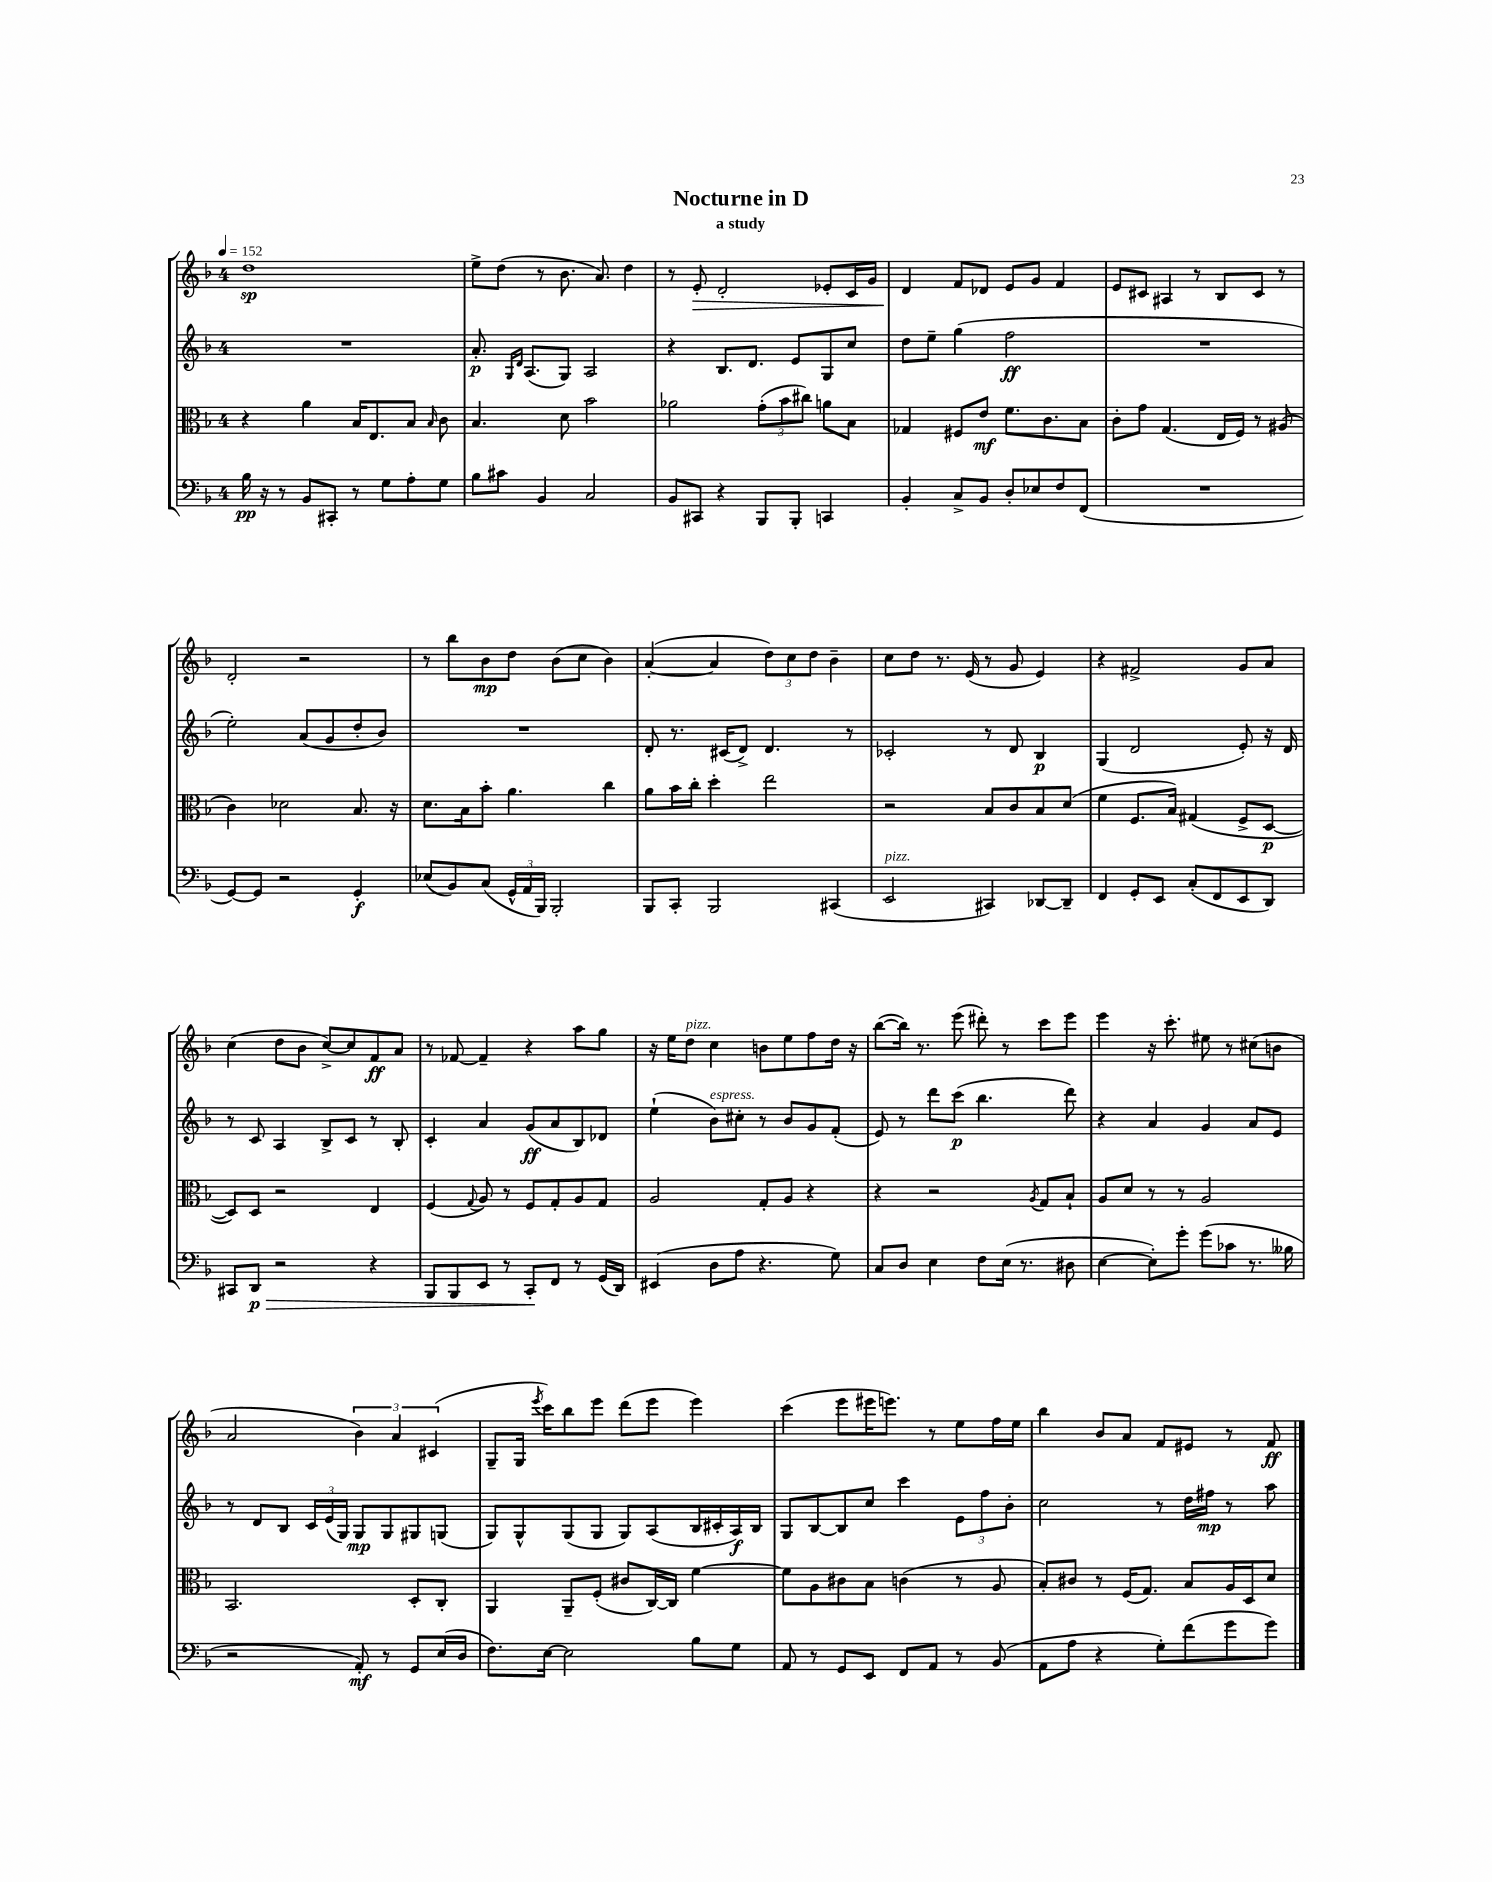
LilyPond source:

\header { title = "Nocturne in D" subtitle = "a study" }
<<
\new StaffGroup <<
\new Staff = "s0" {
    \clef treble \key f \major \once \override Staff.TimeSignature.style = #'single-digit \time 4/4 \tempo 4 = 152
    \autoBeamOff d''1\sp |
    e''8[-> d''8]( r8 bes'8. a'8.) d''4 |
    r8 e'8-.\> d'2-. ees'8[-. c'16 g'16] |
    d'4\! f'8[ des'8] e'8[ g'8] f'4 |
    e'8[ cis'8] ais4 r8 bes8[ cis'8] r8 |
    d'2-. r2 |
    r8 bes''8[ bes'8\mp d''8] bes'8[( c''8] bes'4) |
    a'4~-.( a'4 \tuplet 3/2 { d''8[) c''8 d''8] } bes'4-- |
    c''8[ d''8] r8. e'16( r8 g'8 e'4) |
    r4 fis'2-> g'8[ a'8] |
    c''4( d''8[ bes'8] c''8[~->) c''8 f'8\ff a'8] |
    r8 fes'8~ fes'4-- r4 a''8[ g''8] |
    r16 e''16[ d''8]^\markup { \italic "pizz." } c''4 b'8[ e''8 f''8 d''16] r16 |
    bes''8[~( bes''16]) r8. e'''8( dis'''8-.) r8 c'''8[ e'''8] |
    e'''4 r16 c'''8.-. eis''8 r8 cis''8[( b'8] |
    a'2 \tuplet 3/2 { bes'4) a'4 cis'4( } |
    g8[-- g16] \acciaccatura { e'''8 } c'''16[) bes''8 e'''8] d'''8[( e'''8] e'''4) |
    c'''4( e'''8[ eis'''16 e'''8.]) r8 e''8[ f''16 e''16] |
    bes''4 bes'8[ a'8] f'8[ eis'8] r8 f'8\ff \bar "|." |
}
\new Staff = "s1" {
    \clef treble \key f \major \once \override Staff.TimeSignature.style = #'single-digit \time 4/4
    \autoBeamOff R1 |
    a'8.-.\p \grace { g16[ d'16] } a8.[( g8]) a2 |
    r4 bes8.[ d'8.] e'8[ g8 c''8] |
    d''8[ e''8]-- g''4( f''2\ff |
    R1 |
    e''2-.) a'8[( g'8 d''8-. bes'8]) |
    R1 |
    d'8-. r8. cis'16[( d'8]->) d'4. r8 |
    ces'2-. r8 d'8 bes4\p |
    g4( d'2 e'8-.) r16 d'16 |
    r8 c'8 a4 bes8[-> c'8] r8 bes8-. |
    c'4-. a'4 g'8[\ff( a'8 bes8) des'8] |
    e''4-!( bes'8[^\markup { \italic "espress." }) cis''8]-. r8 bes'8[ g'8 f'8]-.( |
    e'8) r8 d'''8[ c'''8]\p( bes''4. d'''8) |
    r4 a'4 g'4 a'8[ e'8] |
    r8 d'8[ bes8] \tuplet 3/2 { c'16[ e'16( g16]) } g8[\mp g8 gis8 g8]( |
    g8[) g8-^ g8( g8] g8[) a8( bes16 cis'16-. a16\f) bes16] |
    g8[ bes8~ bes8 c''8] c'''4 \tuplet 3/2 { e'8[ f''8 bes'8]-. } |
    c''2 r8 d''16[ fis''16]\mp r8 a''8 \bar "|." |
}
\new Staff = "s2" {
    \clef alto \key f \major \once \override Staff.TimeSignature.style = #'single-digit \time 4/4
    \autoBeamOff r4 a'4 bes16[ e8. bes8] \grace { bes16 } c'8 |
    bes4. d'8 bes'2 |
    aes'2 \tuplet 3/2 { g'8[-.( bes'8 cis''8]) } a'8[ bes8] |
    ges4 fis8[ e'8]\mf f'8.[ c'8. bes8] |
    c'8[-. g'8] g4.( e16[ f16]) r8 ais8( |
    c'4) des'2 bes8. r16 |
    d'8.[ bes16 bes'8]-. a'4. c''4 |
    a'8[ bes'16 c''16]-. d''4-. e''2 |
    r2 bes8[ c'8 bes8 d'8]( |
    f'4 f8.[ bes16]) gis4( f8[-> d8]~\p |
    d8[) d8] r2 e4 |
    f4( \appoggiatura { g8 } a8) r8 f8[ g8-. a8 g8] |
    a2 g8[-. a8] r4 |
    r4 r2 \acciaccatura { a8 } g8[ bes8]-! |
    a8[ d'8] r8 r8 a2 |
    bes,2. d8[-. c8]-. |
    a,4 a,8[-- f8]-.( cis'8[ c16~) c16] f'4~ |
    f'8[ a8 cis'8 bes8] c'4( r8 a8 |
    bes8[-.) cis'8] r8 f16[( g8.]) bes8[ a16 d16 d'8] \bar "|." |
}
\new Staff = "s3" {
    \clef bass \key f \major \once \override Staff.TimeSignature.style = #'single-digit \time 4/4
    \autoBeamOff bes16\pp r16 r8 bes,8[ cis,8]-. r8 g8[ a8-. g8] |
    bes8[ cis'8] bes,4 c2 |
    bes,8[ cis,8] r4 bes,,8[ bes,,8]-. c,4 |
    bes,4-. c8[-> bes,8] d8[-. ees8 f8 f,8]( |
    R1 |
    g,8[~) g,8] r2 g,4-.\f |
    ees8[( bes,8) c8]( \tuplet 3/2 { g,16[-^ a,16 bes,,16]) } bes,,2-. |
    bes,,8[ c,8]-. bes,,2 cis,4( |
    e,2^\markup { \italic "pizz." } cis,4) des,8[~ des,8]-- |
    f,4 g,8[-. e,8] c8[-.( f,8 e,8 d,8]) |
    cis,8[ d,8]\p\> r2 r4 |
    bes,,8[ bes,,8 e,8] r8 c,8[-.\! f,8] r8 g,16[( d,16]) |
    eis,4( d8[ a8] r4. g8) |
    c8[ d8] e4 f8[ e16]( r8. dis8 |
    e4~ e8[-.) g'8]-. g'8[( ces'8] r8. beses16 |
    r2 a,8-.\mf) r8 g,8[ e16( d16] |
    f8.[) e16]~ e2 bes8[ g8] |
    a,8 r8 g,8[ e,8] f,8[ a,8] r8 bes,8( |
    a,8[ a8] r4 g8[-.) f'8( g'8 g'8]) \bar "|." |
}
>>
>>
\layout { \context { \Score \remove "Bar_number_engraver" } }
